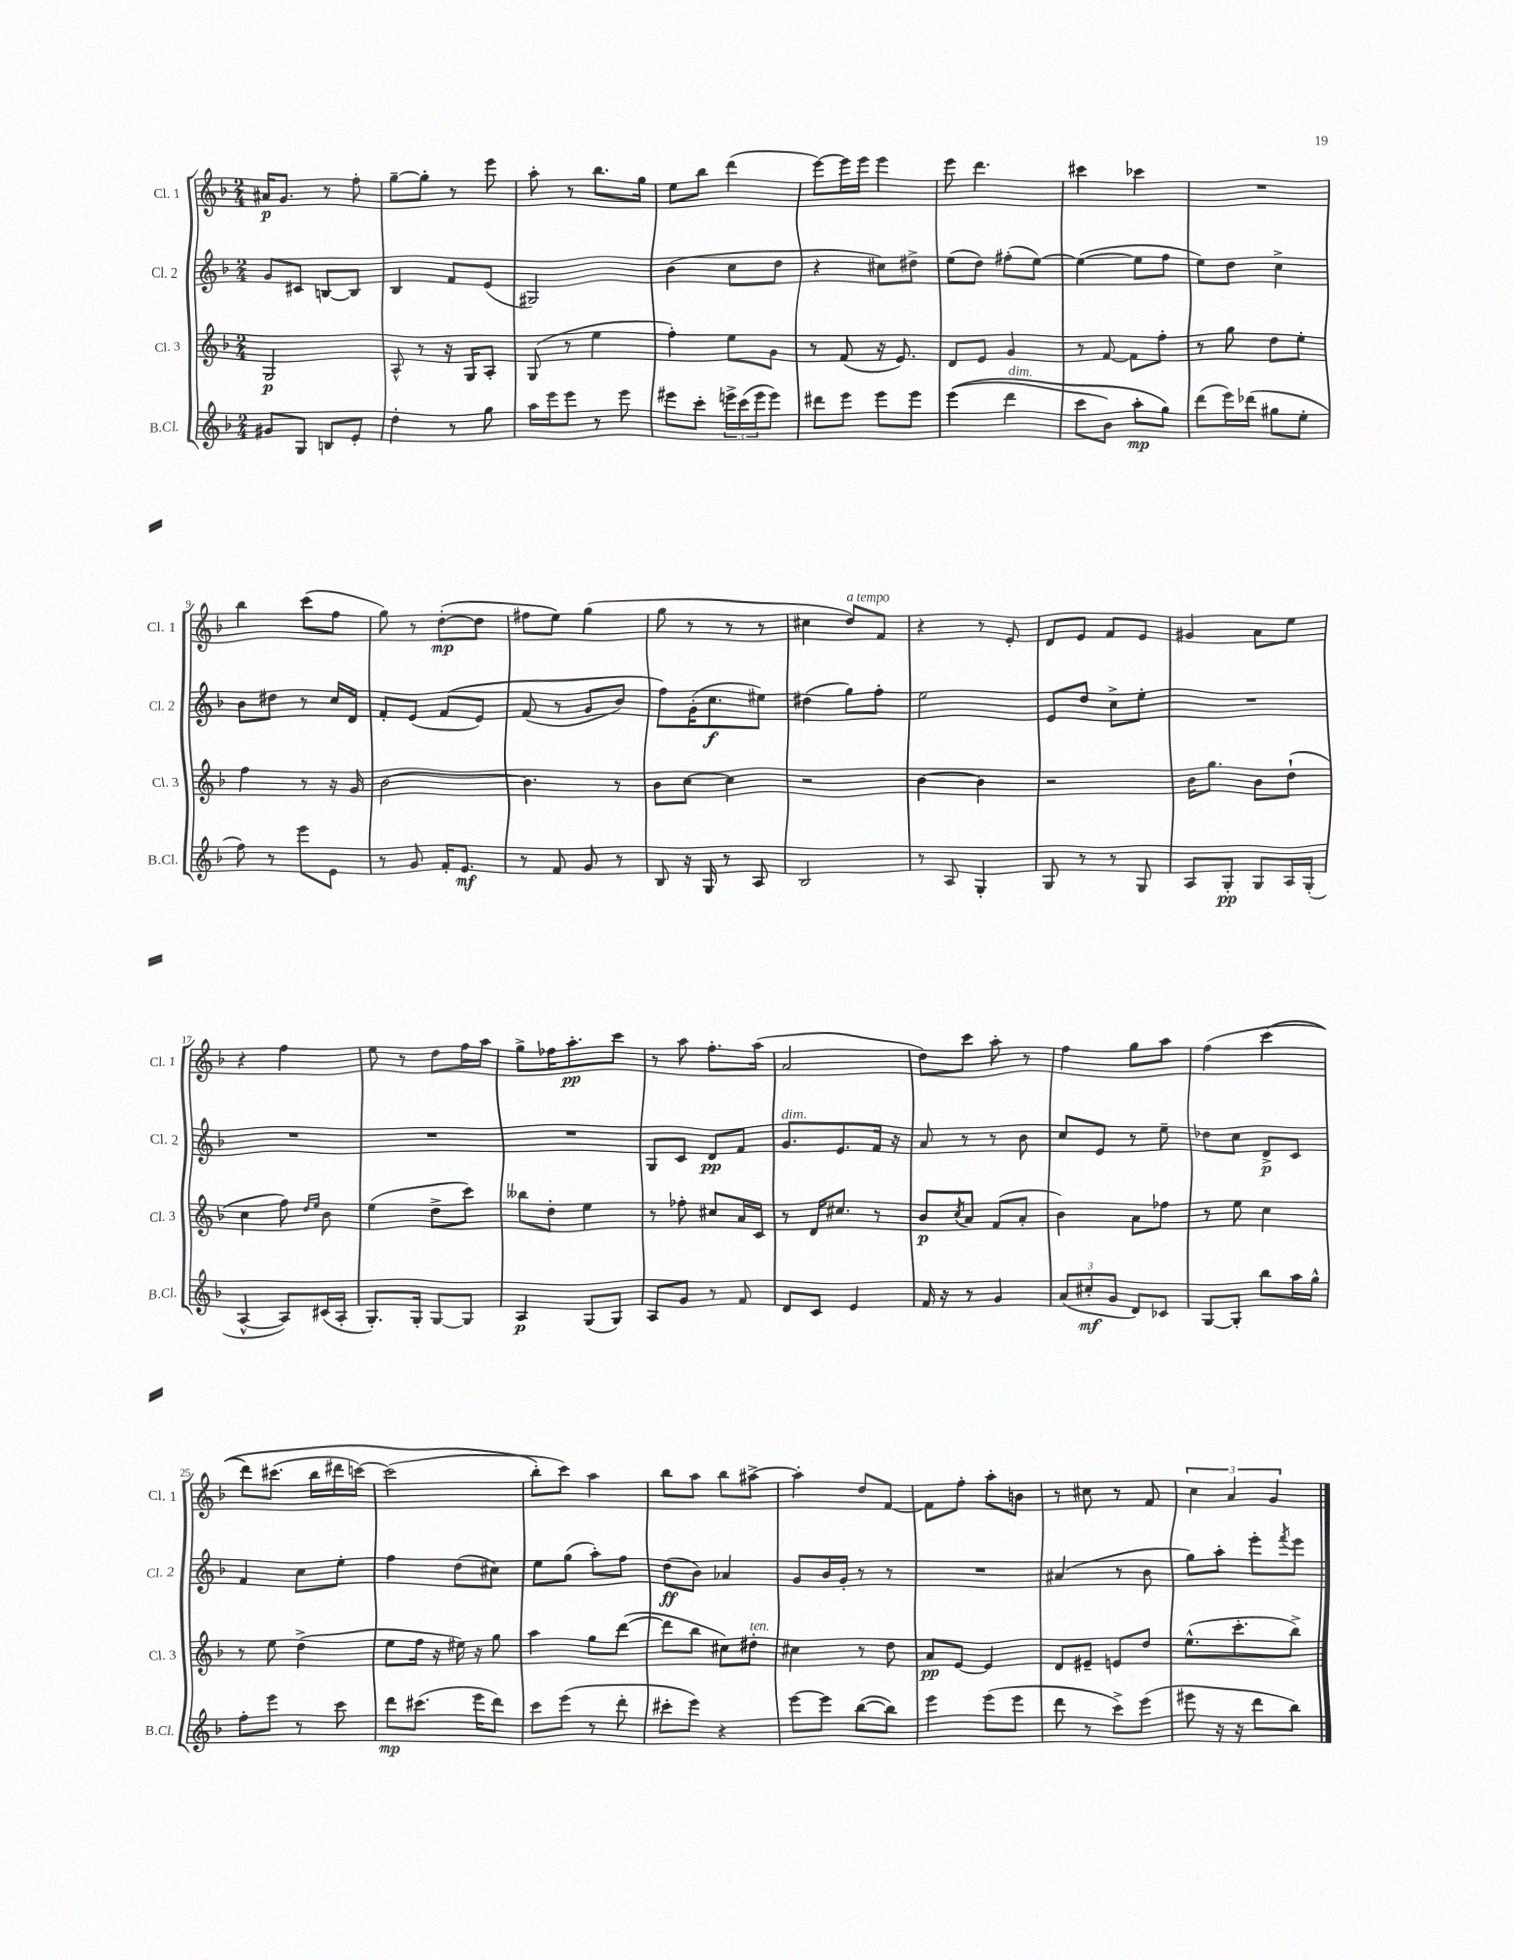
<<
\new StaffGroup <<
\new Staff = "s0" \with { instrumentName = "Cl. 1" shortInstrumentName = "Cl. 1" } {
    \clef treble \key f \major \numericTimeSignature \time 2/4
    ais'16\p g'8. r8 f''8-. |
    g''8~-- g''8-. r8 e'''8 |
    a''8-. r8 bes''8. g''16 |
    e''8 bes''8 d'''4( |
    e'''8~) e'''16 e'''16 e'''4 |
    e'''8 d'''4. |
    cis'''4 ces'''4 |
    R2 |
    bes''4 c'''8( f''8 |
    g''8) r8 d''8~-.\mp( d''8 |
    fis''8 e''8) g''4( |
    g''8 r8 r8 r8 |
    cis''4 d''8^\markup { \italic "a tempo" }) f'8 |
    r4 r8 e'8-. |
    d'8 e'8 f'8 e'8 |
    gis'4 a'8 e''8 |
    r4 f''4 |
    e''8 r8 d''8 f''16 a''16 |
    g''8-> fes''16 a''8.-.\pp c'''8 |
    r8 a''8 f''8.-. a''16( |
    a'2 |
    d''8) c'''8 a''8-. r8 |
    f''4 g''8 a''8 |
    f''4( c'''4\( |
    d'''8) cis'''8.( bes''16 dis'''16 c'''16~) |
    c'''2( |
    bes''8-.\) c'''8) a''4 |
    bes''8 a''8 bes''8 ais''8~-> |
    ais''4-. d''8 f'8~ |
    f'8 f''8-. a''8-. b'8 |
    r8 cis''8 r8 f'8 |
    \tuplet 3/2 { c''4 a'4 g'4 } \bar "|." |
}
\new Staff = "s1" \with { instrumentName = "Cl. 2" shortInstrumentName = "Cl. 2" } {
    \clef treble \key f \major \numericTimeSignature \time 2/4
    g'8 cis'8 b8~ b8 |
    bes4 f'8 e'8( |
    gis2) |
    bes'4( c''8 d''8 |
    r4 cis''8) dis''8-> |
    e''8( d''8) fis''8-.( e''8~) |
    e''4~( e''8 f''8 |
    e''8) d''8 c''4-> |
    bes'8 dis''8 r8 c''16 d'16 |
    f'8-. e'8( f'8\( e'8) |
    f'8( r8 g'8 bes'8) |
    f''8\) g'16-.( c''8.\f eis''8) |
    dis''4( g''8) f''8-. |
    e''2 |
    e'8 d''8 c''8-> e''8-. |
    R2 |
    R2 |
    R2 |
    R2 |
    g8 c'8 d'8\pp f'8 |
    g'8.^\markup { \italic "dim." } e'8. f'16 r16 |
    a'8 r8 r8 bes'8 |
    c''8 e'8 r8 e''8-- |
    des''8 c''8 d'8->\p c'8 |
    f'4 c''8 e''8-. |
    f''4 d''8( cis''8) |
    e''8 g''8( a''8-.) f''8 |
    d''8\ff( bes'8) aes'4 |
    g'8 bes'16 g'16-. r8 r8 |
    R2 |
    ais'4( r8 bes'8 |
    g''8) a''8-. e'''8-. \acciaccatura { f'''8 } e'''8 \bar "|." |
}
\new Staff = "s2" \with { instrumentName = "Cl. 3" shortInstrumentName = "Cl. 3" } {
    \clef treble \key f \major \numericTimeSignature \time 2/4
    g2\p |
    a8-^ r8 r16 g16 a8-. |
    g8( r8 e''4 |
    f''4-.) e''8 g'8 |
    r8 f'8( r16 e'8.) |
    d'8 e'8 g'4 |
    r8 f'8~ f'8 f''8-. |
    r8 g''8 d''8 e''8-. |
    f''4 r8 r16 g'16 |
    bes'2~ |
    bes'4. r8 |
    bes'8 c''8~ c''4 |
    r2 |
    bes'4~ bes'4 |
    r2 |
    bes'16 g''8. bes'8 d''8-!( |
    c''4 f''8) \grace { d''16 e''16 } bes'8 |
    e''4( d''8-> c'''8) |
    beses''8 d''8-. e''4 |
    r8 fes''8-. cis''8 a'16 c'16 |
    r8 d'16 cis''8. r8 |
    bes'8\p \acciaccatura { c''8 } a'8 f'8( a'8-. |
    bes'4) a'8 fes''8 |
    r8 e''8 c''4 |
    r8 e''8 d''4->( |
    e''8 f''16 r16 eis''16) r16 g''8 |
    a''4 g''8 d'''8~( |
    d'''8 bes''8 cis''8) dis''8-.^\markup { \italic "ten." } |
    cis''4 r8 d''8 |
    a'8\pp e'8~ e'4 |
    d'8 eis'8-- e'8 d''8 |
    e''8.-^( c'''8.-. bes''8->) \bar "|." |
}
\new Staff = "s3" \with { instrumentName = "B.Cl." shortInstrumentName = "B.Cl." } {
    \clef treble \key f \major \numericTimeSignature \time 2/4
    gis'8 g8 b8 e'8-. |
    d''4-. r8 g''8 |
    a''16 e'''16 e'''8 r8 e'''8 |
    eis'''8 c'''8-. \tuplet 3/2 { e'''16-> c'''16( e'''16 } e'''8) |
    dis'''8 e'''8 e'''8 e'''8 |
    e'''4(\( d'''4^\markup { \italic "dim." } |
    c'''8 bes'8) a''8-.\mp g''8\) |
    d'''8( e'''16) des'''16( gis''8 e''8-. |
    f''8) r8 e'''8 e'8 |
    r8 g'8 f'16-. e'8.\mf |
    r8 f'8 g'8 r8 |
    bes8 r16 g16 r8 a8 |
    bes2 |
    r8 a8 g4-. |
    g8 r8 r8 g8 |
    a8 g8-.\pp g8 a16 g16-.( |
    a4~-^ a8) cis'16( a16-. |
    g8.-.) g16-. g8~ g8 |
    a4\p g8( g8) |
    a8 g'8 r8 f'8 |
    d'8 c'8 e'4 |
    f'16 r16 r8 g'4 |
    \tuplet 3/2 { a'8( cis''8-.\mf g'8 } d'8) ces'8 |
    g8~ g8-. bes''8 a''16 g''16-^ |
    f''8-. e'''8 r8 c'''8 |
    d'''8\mp cis'''8.( e'''16 d'''8) |
    c'''8 e'''8( r8 d'''8-. |
    cis'''8-. e'''8) r4 |
    e'''8~ e'''8 bes''8~( bes''8) |
    e'''4 e'''8( e'''8 |
    d'''8 r8 c'''8->) e'''8( |
    eis'''8 r16 r16 d'''8 bes''8) \bar "|." |
}
>>
>>
